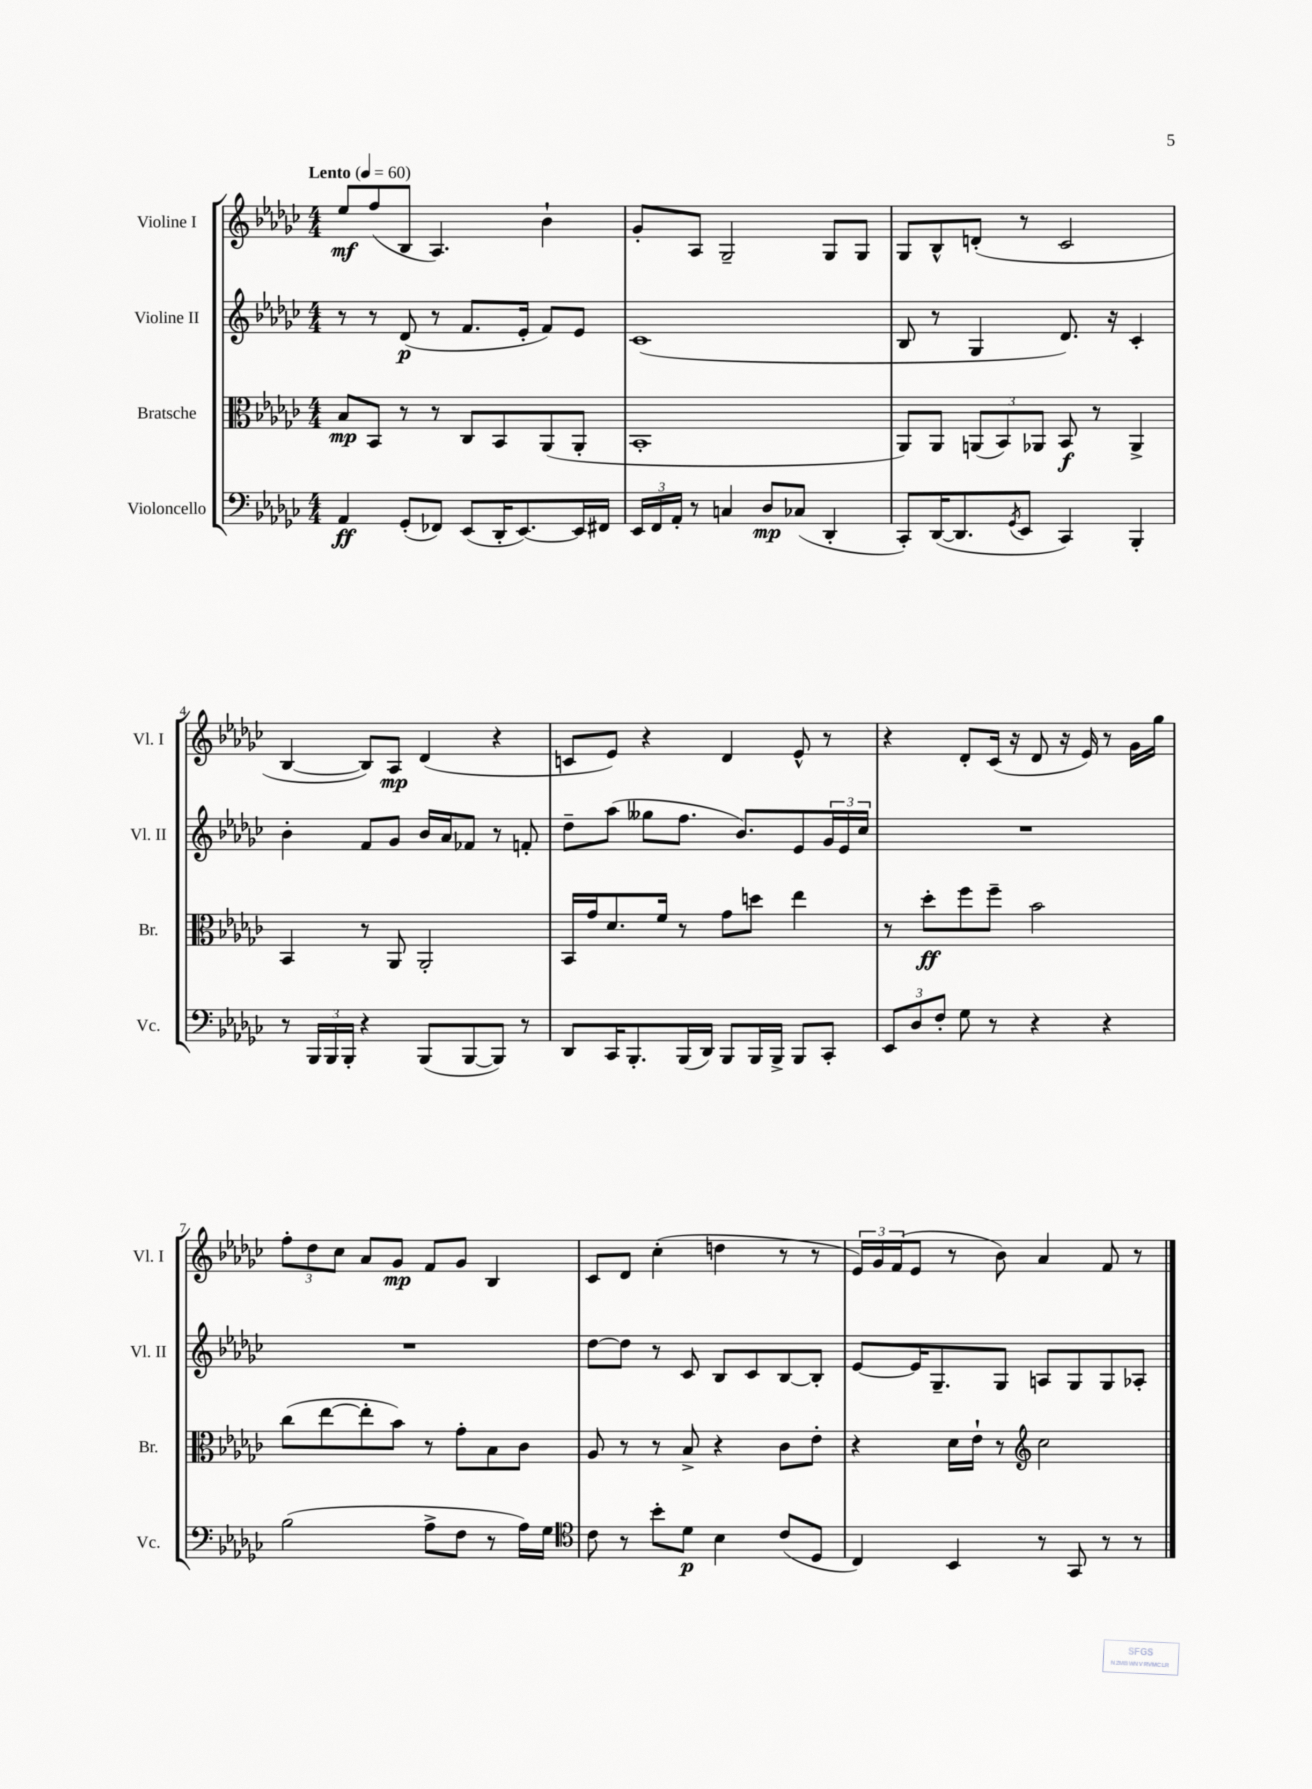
<<
\new StaffGroup <<
\new Staff = "s0" \with { instrumentName = "Violine I" shortInstrumentName = "Vl. I" } {
    \clef treble \key ges \major \numericTimeSignature \time 4/4 \tempo "Lento" 4 = 60
    ees''8\mf f''8( bes8 aes4.) bes'4-! |
    ges'8-. aes8 ges2-- ges8 ges8 |
    ges8 bes8-^ d'8-.( r8 ces'2 |
    bes4~ bes8) aes8\mp des'4( r4 |
    c'8 ees'8) r4 des'4 ees'8-^ r8 |
    r4 des'8-. ces'16( r16 des'8 r16 ees'16) r8 ges'16 ges''16 |
    \tuplet 3/2 { f''8-. des''8 ces''8 } aes'8 ges'8\mp f'8 ges'8 bes4 |
    ces'8 des'8 ces''4-.( d''4 r8 r8 |
    \tuplet 3/2 { ees'16) ges'16 f'16( } ees'8 r8 bes'8) aes'4 f'8 r8 \bar "|." |
}
\new Staff = "s1" \with { instrumentName = "Violine II" shortInstrumentName = "Vl. II" } {
    \clef treble \key ges \major \numericTimeSignature \time 4/4
    r8 r8 des'8\p( r8 f'8. ees'16-. f'8) ees'8 |
    ces'1( |
    bes8 r8 ges4 des'8.) r16 ces'4-. |
    bes'4-. f'8 ges'8 bes'16 aes'16 fes'8 r8 f'8-. |
    des''8-- aes''8( geses''8 f''8. bes'8.) ees'8 \tuplet 3/2 { ges'16 ees'16 ces''16 } |
    R1 |
    R1 |
    des''8~ des''8 r8 ces'8 bes8 ces'8 bes8~ bes8-. |
    ees'8~ ees'16 ges8.-- ges8 a8 ges8 ges8 aes8-. \bar "|." |
}
\new Staff = "s2" \with { instrumentName = "Bratsche" shortInstrumentName = "Br." } {
    \clef alto \key ges \major \numericTimeSignature \time 4/4
    bes8\mp bes,8 r8 r8 ces8 bes,8 aes,8( aes,8-. |
    bes,1-. |
    aes,8) aes,8 \tuplet 3/2 { a,8( bes,8) aes,8 } bes,8\f r8 aes,4-> |
    bes,4 r8 aes,8 aes,2-. |
    bes,16 ges'16 des'8. f'16 r8 ges'8 d''8 ees''4 |
    r8 des''8-.\ff f''8 f''8-- bes'2 |
    ces''8( ees''8~ ees''8-. bes'8) r8 ges'8-. bes8 ces'8 |
    aes8 r8 r8 bes8-> r4 ces'8 ees'8-. |
    r4 des'16 ees'16-! r8 \clef treble ces''2 \bar "|." |
}
\new Staff = "s3" \with { instrumentName = "Violoncello" shortInstrumentName = "Vc." } {
    \clef bass \key ges \major \numericTimeSignature \time 4/4
    aes,4\ff ges,8-.( fes,8) ees,8( des,16-. ees,8.~) ees,16 fis,16 |
    \tuplet 3/2 { ees,16 f,16 aes,16-. } r8 c4 des8\mp ces8( des,4-. |
    ces,8-.) des,16~( des,8. \acciaccatura { ges,8 } ees,8 ces,4) bes,,4-. |
    r8 \tuplet 3/2 { bes,,16 bes,,16 bes,,16-. } r4 bes,,8( bes,,8~ bes,,8) r8 |
    des,8 ces,16 bes,,8.-. bes,,16( des,16) bes,,8 bes,,16 bes,,16-> bes,,8 ces,8-. |
    \tuplet 3/2 { ees,8 des8 f8-. } ges8 r8 r4 r4 |
    bes2( aes8-> f8 r8 aes16) ges16 |
    \clef tenor ces'8 r8 bes'8-. des'8\p bes4 ces'8( des8 |
    ces4) bes,4 r8 ges,8 r8 r8 \bar "|." |
}
>>
>>
